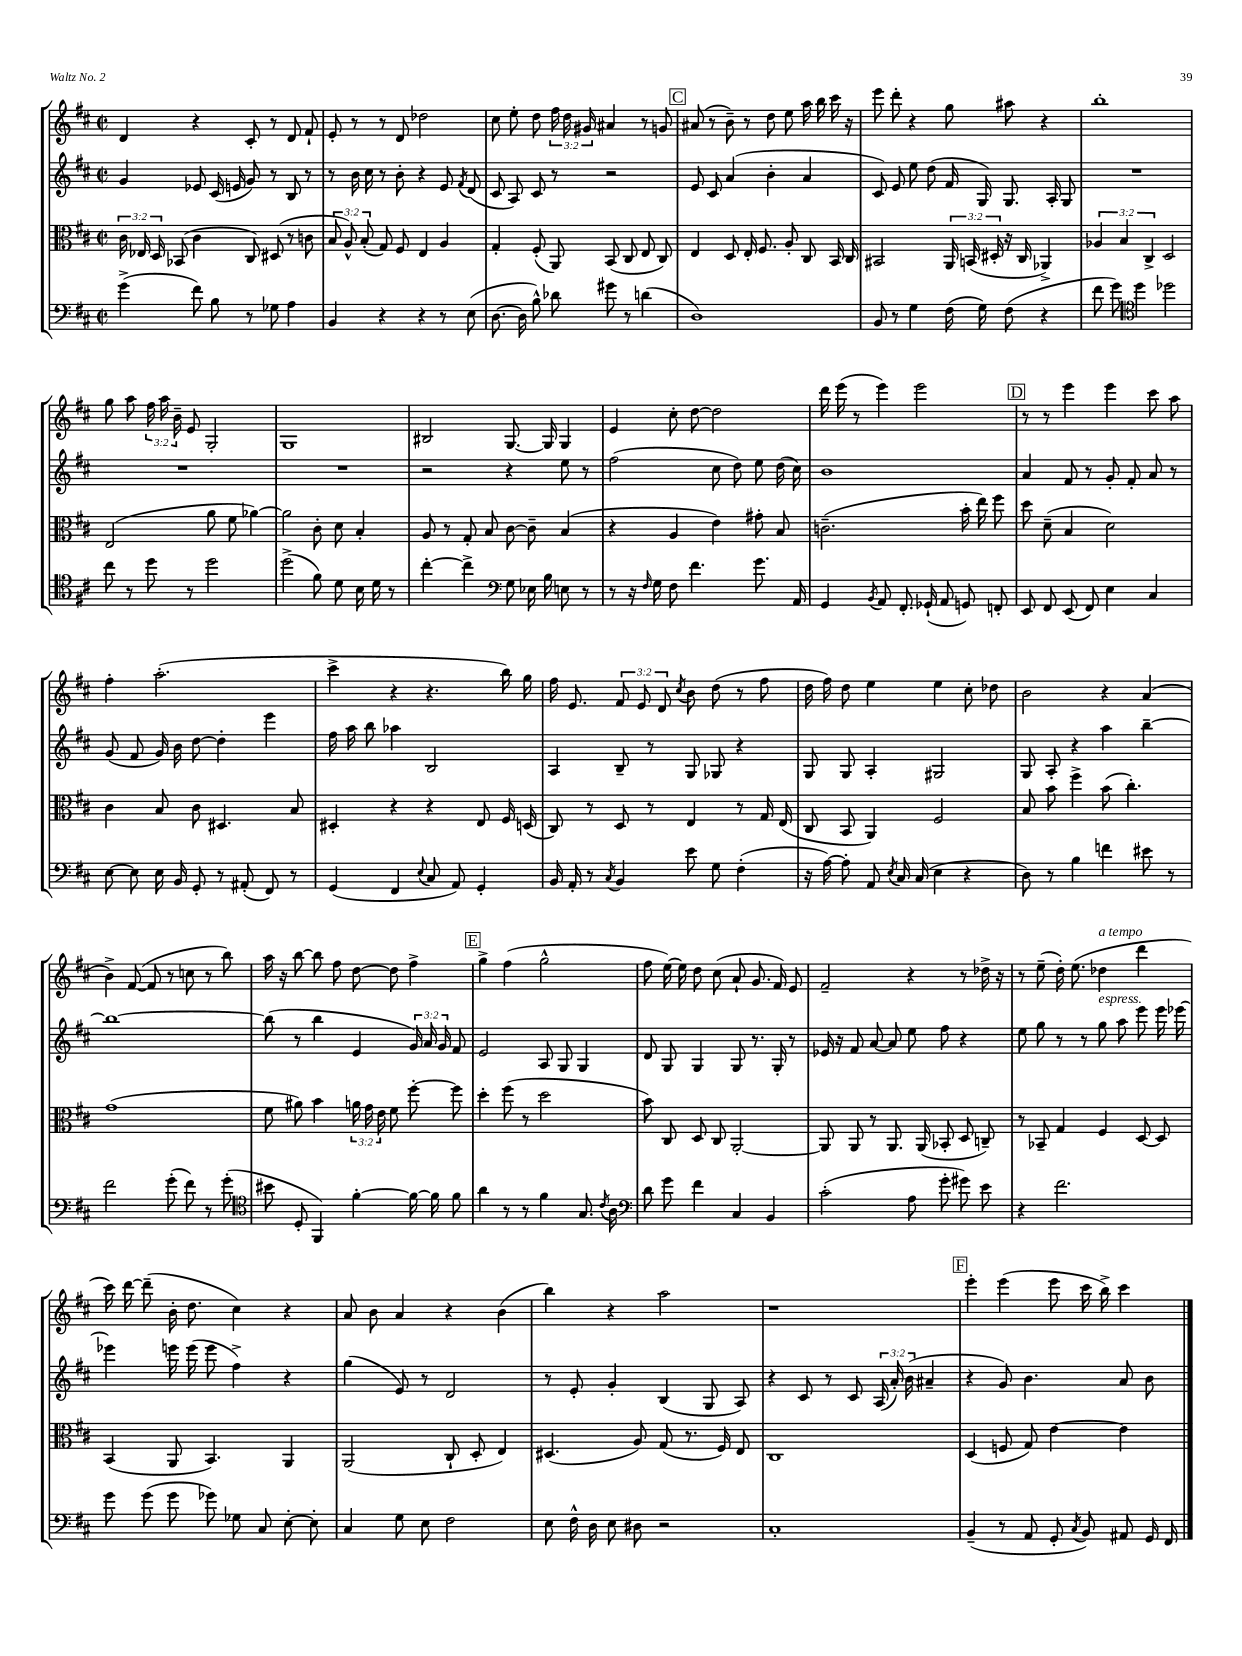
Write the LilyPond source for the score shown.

<<
\new StaffGroup <<
\new Staff = "s0" {
    \clef treble \key d \major \defaultTimeSignature \time 2/2 \override Staff.TupletNumber.text = #tuplet-number::calc-fraction-text
    \autoBeamOff d'4 r4 cis'8-. r8 d'8 fis'8-! |
    e'8-. r8 r8 d'8 des''2 |
    cis''8 e''8-. d''8 \tuplet 3/2 { fis''16 d''16 gis'16 } ais'4 r8 g'8 |
    \mark \markup { \box "C" } ais'8( r8 b'8--) r8 d''8 e''8 a''16 b''16 cis'''16 r16 |
    e'''8 d'''8-. r4 g''8 ais''8 r4 |
    b''1-. |
    g''8 a''8 \tuplet 3/2 { fis''16 a''16 b'16-- } e'8 g2-. |
    g1 |
    bis2 g8.~ g16 g4 |
    e'4 cis''8-. d''8~ d''2 |
    d'''16 e'''16( r8 e'''4) e'''2 |
    \mark \markup { \box "D" } r8 r8 e'''4 e'''4 cis'''8 a''8 |
    fis''4-. a''2.-.( |
    cis'''4-> r4 r4. b''16) g''16 |
    fis''16 e'8. \tuplet 3/2 { fis'8 e'8 d'8 } \acciaccatura { cis''8 } b'8 d''8( r8 fis''8 |
    d''16 fis''16) d''8 e''4 e''4 cis''8-. des''8 |
    b'2 r4 a'4( |
    b'4->) fis'8~( fis'8 r8 c''8 r8 b''8) |
    a''16 r16 b''8~ b''8 fis''8 d''8~ d''8 fis''4-> |
    \mark \markup { \box "E" } g''4-> fis''4( g''2-^ |
    fis''8 e''16~) e''16 d''8 cis''8( a'8-! g'8. fis'16) e'8 |
    fis'2-- r4 r8 des''16-> r16 |
    r8 e''8--( d''16-.) e''8.( des''4^\markup { \italic "a tempo" } d'''4 |
    cis'''16) d'''16~ d'''8--( b'16-. d''8. cis''4) r4 |
    a'8 b'8 a'4 r4 b'4( |
    b''4) r4 a''2 |
    r1 |
    \mark \markup { \box "F" } e'''4-. e'''4( e'''8 cis'''16 b''16->) cis'''4 \bar "|." |
}
\new Staff = "s1" {
    \clef treble \key d \major \defaultTimeSignature \time 2/2 \override Staff.TupletNumber.text = #tuplet-number::calc-fraction-text
    \autoBeamOff g'4 ees'8 cis'16( e'16 g'8) r8 b8 r8 |
    r8 b'16 cis''16 r8 b'8-. r4 e'8 \acciaccatura { fis'8 } d'8( |
    cis'8 a8) cis'8 r8 r2 |
    \mark \markup { \box "C" } e'8 cis'8 a'4( b'4-. a'4 |
    cis'8) e'8 e''8 d''8( fis'16 g16) g8. a16-. g8 |
    R1 |
    R1 |
    R1 |
    r2 r4 e''8 r8 |
    fis''2( cis''8 d''8) e''8 d''16( cis''16) |
    b'1 |
    \mark \markup { \box "D" } a'4 fis'8 r8 g'8-. fis'8-. a'8 r8 |
    g'8( fis'8 g'16) b'16 d''8~ d''4-. e'''4 |
    fis''16 a''16 b''8 aes''4 b2 |
    a4 b8-- r8 g8 ges8 r4 |
    g8 g8 a4-. gis2 |
    g8 a8-. r4 a''4 b''4~-- |
    b''1~ |
    b''8( r8 b''4 e'4 \tuplet 3/2 { g'16) a'16 g'16 } fis'8 |
    \mark \markup { \box "E" } e'2 a8 g8 g4 |
    d'8 g8 g4 g8 r8. g16-. r8 |
    ees'16 r16 fis'8 a'8~ a'8 e''8 fis''8 r4 |
    e''8 g''8 r8 r8 g''8^\markup { \italic "espress." } a''8 e'''8 e'''16 ees'''16~ |
    ees'''4 e'''16 e'''16( e'''8 fis''4->) r4 |
    g''4( e'8) r8 d'2 |
    r8 e'8-. g'4-. b4( g8 a8) |
    r4 cis'8 r8 cis'8 \tuplet 3/2 { a16( a'16-.) b'16( } ais'4-- |
    \mark \markup { \box "F" } r4 g'8) b'4. a'8 b'8 \bar "|." |
}
\new Staff = "s2" {
    \clef alto \key d \major \defaultTimeSignature \time 2/2 \override Staff.TupletNumber.text = #tuplet-number::calc-fraction-text
    \autoBeamOff \tuplet 3/2 { cis'16 ees16 d16 } bes,8( cis'4 cis8) dis8( r8 c'8 |
    \tuplet 3/2 { b8 a8-^) b8-.( } g8) fis8 e4 a4 |
    g4-. fis8-.( a,8) b,8( cis8 e8 cis8) |
    \mark \markup { \box "C" } e4 d8 e16-. fis8. a8-. cis8 b,16 cis16 |
    bis,2 \tuplet 3/2 { a,16 b,16( dis16-. } r16 cis16 aes,4->) |
    \tuplet 3/2 { aes4 b4 cis4-> } d2 |
    e2( a'8 fis'8 aes'4~) |
    aes'2 cis'8-. d'8 b4-. |
    a8 r8 g8-. b8 cis'8~ cis'8-- b4( |
    r4 a4 e'4) gis'8-. b8 |
    c'2.--( b'16-. e''16) fis''8 |
    \mark \markup { \box "D" } d''8 d'8--( b4 d'2) |
    cis'4 b8 cis'8 dis4. b8 |
    dis4-. r4 r4 e8 fis16 d16( |
    cis8) r8 d8 r8 e4 r8 g16 e16( |
    cis8 b,8 a,4) fis2 |
    b8 b'8 fis''4-> b'8( cis''4.-.) |
    g'1( |
    fis'8 ais'8) b'4 \tuplet 3/2 { a'16 g'16 e'16 } fis'8 fis''8~-. fis''8 |
    \mark \markup { \box "E" } d''4-. fis''8( r8 d''2 |
    b'8) cis8 d8 cis8 a,2~-. |
    a,8 a,8 r8 a,8. a,16( bes,8-. d8 c8--) |
    r8 bes,8-- g4 fis4 d8~ d8 |
    b,4( a,8 b,4.) a,4 |
    a,2( cis8-! d8-. e4) |
    dis4.( a8) g8( r8. fis16) e8 |
    cis1 |
    \mark \markup { \box "F" } d4( f8 g8) e'4~ e'4 \bar "|." |
}
\new Staff = "s3" {
    \clef bass \key d \major \defaultTimeSignature \time 2/2
    \autoBeamOff g'4->( fis'8) b8 r8 ges8 a4 |
    b,4 r4 r4 r8 e8( |
    d8.~ d16 b8-^) des'8 gis'8 r8 d'4( |
    \mark \markup { \box "C" } d1) |
    b,8 r8 g4 fis16( g16) fis8( r4 |
    fis'8 g'8) \clef tenor d''4 des''2 |
    cis''8 r8 d''8 r8 d''2 |
    d''2->( fis'8) d'8 b16 d'16 r8 |
    cis''4~-. cis''4-> \clef bass g8 ees16 b16 e8 r8 |
    r8 r16 \grace { fis16 } g16 fis8 fis'4. g'8. a,16 |
    g,4 \acciaccatura { b,8 } a,8 fis,8.-. ges,16-!( a,8 g,8) f,8-. |
    \mark \markup { \box "D" } e,8 fis,8 e,8( fis,8) e4 cis4 |
    e8~ e8 e16 b,16 g,8-. r8 ais,8-.( fis,8) r8 |
    g,4( fis,4 \appoggiatura { e8 } cis8 a,8) g,4-. |
    b,16 a,16-. r8 \acciaccatura { cis8 } b,4 e'8 g8 fis4-.( |
    r16 a16~) a8-. a,8 \acciaccatura { e8 } cis16 cis16( e4 r4 |
    d8) r8 b4 f'4 eis'8 r8 |
    fis'2 g'8-.( fis'8) r8 g'8-.( |
    \clef tenor bis'8 d8-. fis,4) fis'4~-. fis'16~ fis'16 fis'8 |
    \mark \markup { \box "E" } a'4 r8 r8 fis'4 g8. \acciaccatura { cis'8 } a16 |
    \clef bass d'8 g'8 fis'4 cis4 b,4 |
    cis'2-.( a8 g'8-. gis'8) e'8 |
    r4 fis'2. |
    g'8 g'8( g'8 ges'8) ges8 cis8 e8~-. e8-. |
    cis4 g8 e8 fis2 |
    e8 fis16-^ d16 e8 dis8 r2 |
    cis1-. |
    \mark \markup { \box "F" } b,4--( r8 a,8 g,8-. \acciaccatura { cis8 } b,8) ais,8 g,16 fis,16 \bar "|." |
}
>>
>>
\layout { \context { \Score \remove "Bar_number_engraver" } }
